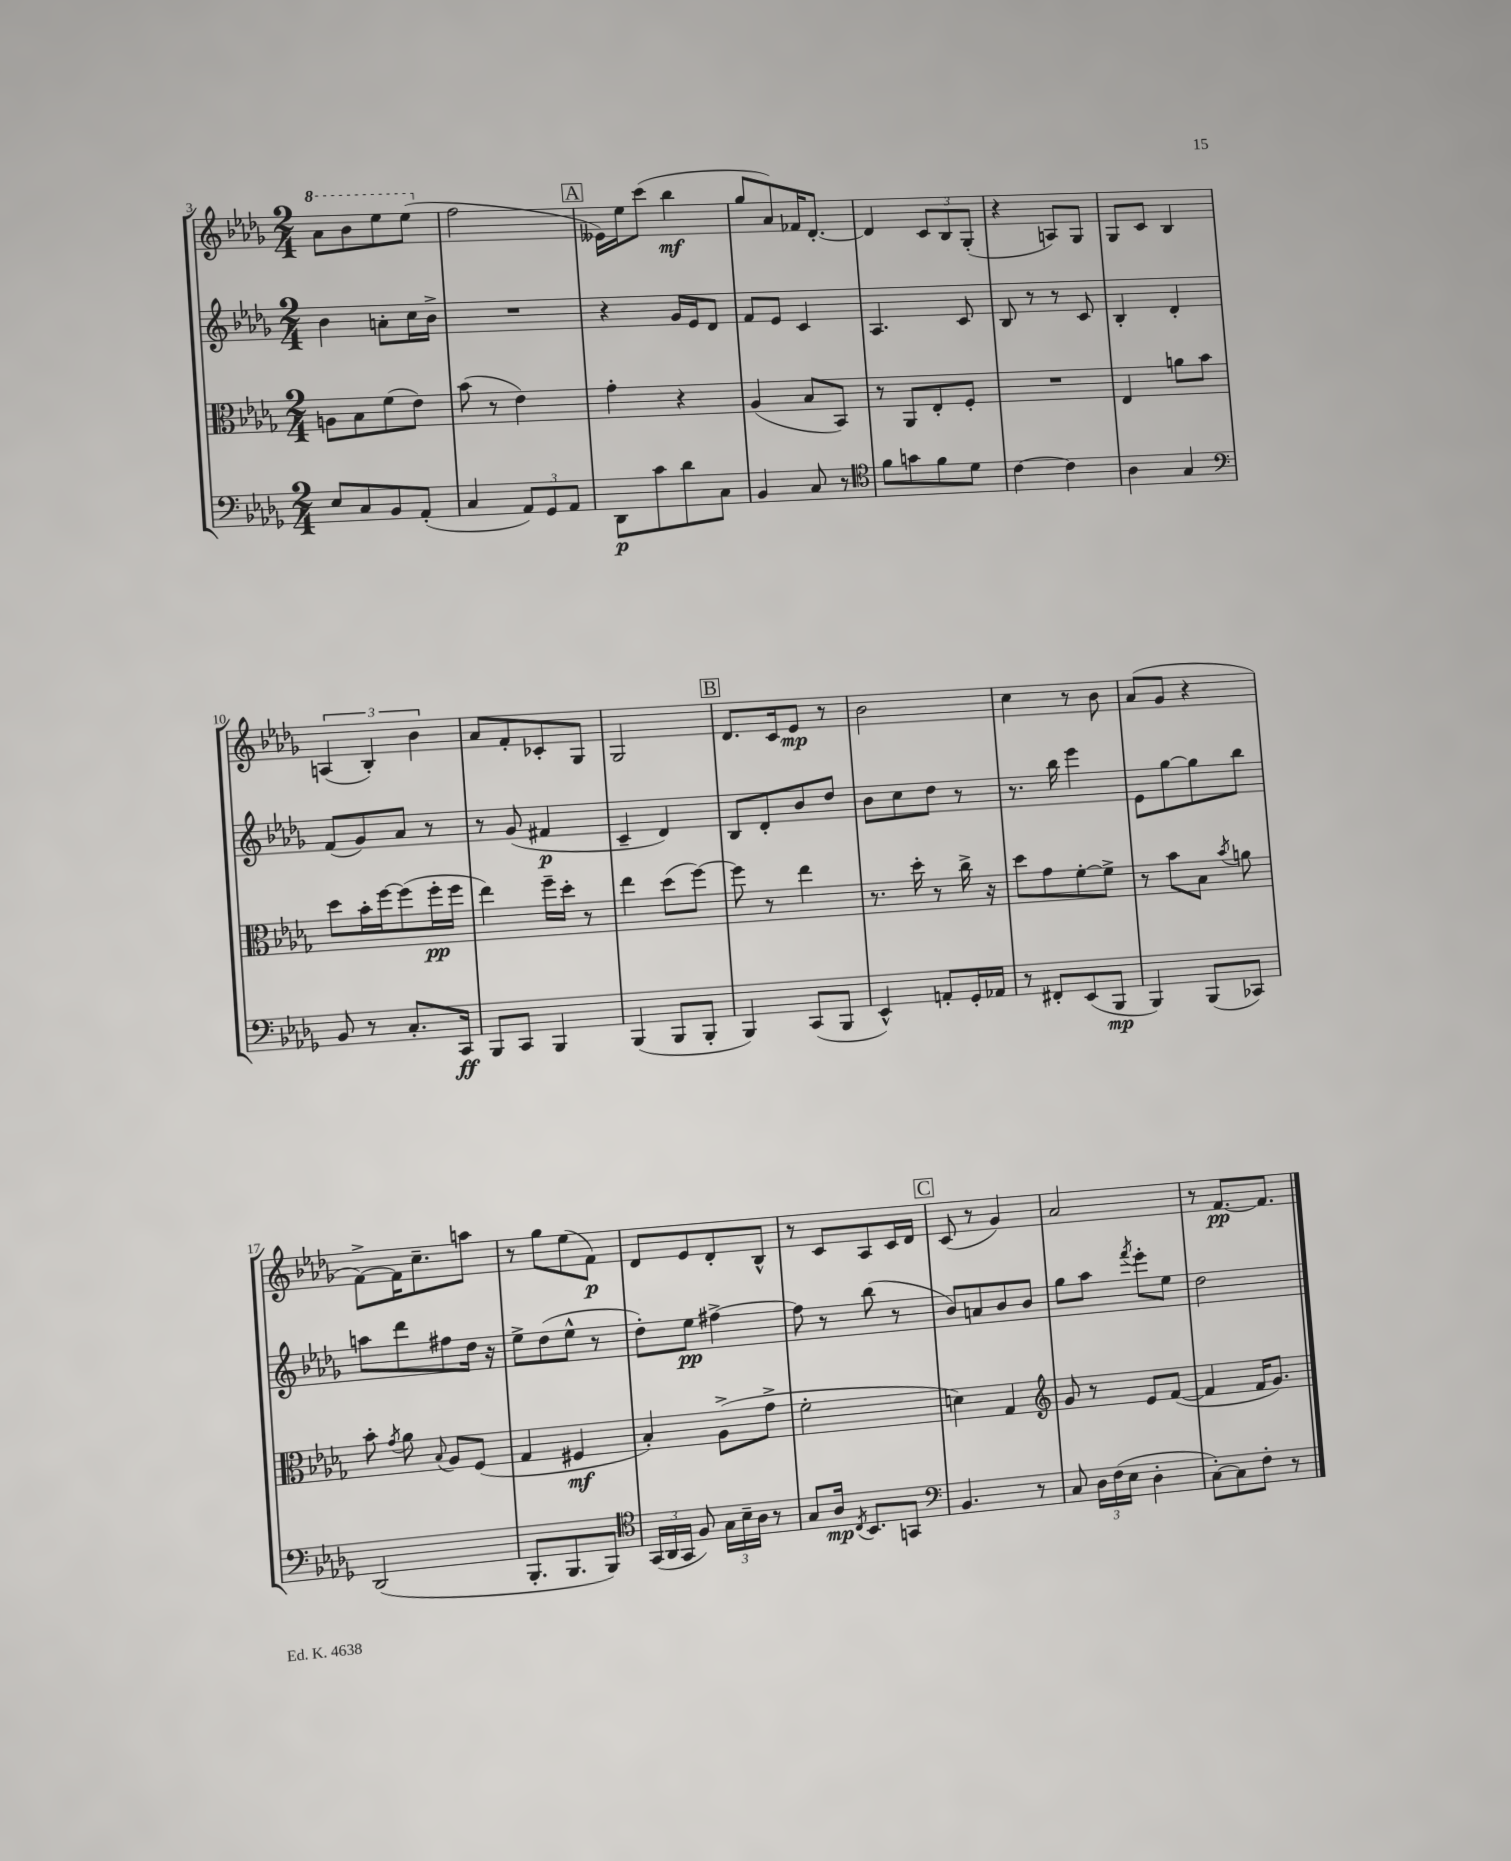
<<
\new StaffGroup <<
\new Staff = "s0" {
    \clef treble \key des \major \numericTimeSignature \time 2/4
    \autoBeamOff \ottava #1 aes''8[ bes''8 ees'''8 ees'''8]( \ottava #0 |
    f''2 |
    \mark \markup { \box "A" } eeses'16[) ees''16 c'''8]( bes''4\mf |
    ges''8[ aes'8) fes'16 des'8.]~-. |
    des'4 \tuplet 3/2 { c'8[ bes8 ges8]-.( } |
    r4 a8[) ges8] |
    ges8[ c'8] bes4 |
    \tuplet 3/2 { a4( bes4-.) bes'4 } |
    aes'8[ f'8-. ces'8-. ges8] |
    ges2 |
    \mark \markup { \box "B" } des'8.[ c'16 ees'8]\mp r8 |
    bes'2 |
    c''4 r8 bes'8 |
    aes'8[( ges'8] r4 |
    f'8[~->) f'16 c''8.-- a''8] |
    r8 ges''8[ ees''8( f'8]\p) |
    des'8[ ees'8 des'8-. bes8]-^ |
    r8 c'8[ aes8 c'16 des'16] |
    \mark \markup { \box "C" } c'8( r8 ges'4) |
    aes'2 |
    r8 f'8.[~\pp f'8.] \bar "|." |
}
\new Staff = "s1" {
    \clef treble \key des \major \numericTimeSignature \time 2/4
    \autoBeamOff bes'4 a'8[-. c''16 bes'16]-> |
    R2 |
    \mark \markup { \box "A" } r4 ges'16[ ees'16 des'8] |
    f'8[ ees'8] c'4 |
    aes4. c'8 |
    bes8 r8 r8 c'8 |
    bes4-. des'4-. |
    f'8[( ges'8) aes'8] r8 |
    r8 ges'8( fis'4\p |
    c'4-- des'4) |
    \mark \markup { \box "B" } bes8[ des'8-. bes'8 des''8] |
    bes'8[ c''8 des''8] r8 |
    r8. bes''16 ees'''4 |
    ees'8[ ges''8~ ges''8 bes''8] |
    a''8[ des'''8 fis''8 des''16] r16 |
    ees''8[-> des''8( ees''8]-^ r8 |
    des''8[-.) ees''8]\pp fis''4~-> |
    fis''8 r8 bes''8( r8 |
    \mark \markup { \box "C" } bes'8[) a'8 bes'8 bes'8] |
    ges''8[ aes''8] \acciaccatura { f'''8 } ees'''8[-. ees''8] |
    des''2 \bar "|." |
}
\new Staff = "s2" {
    \clef alto \key des \major \numericTimeSignature \time 2/4
    \autoBeamOff a8[ bes8 f'8( ees'8]) |
    bes'8( r8 ees'4) |
    \mark \markup { \box "A" } ges'4-. r4 |
    aes4( bes8[ bes,8]) |
    r8 aes,8[ ees8-. f8]-. |
    R2 |
    ees4 a'8[ bes'8] |
    des''8[ bes'16-. f''16~ f''8( f''16-.\pp f''16] |
    ees''4) f''16[-- des''16]-. r8 |
    ees''4 des''8[( f''8]~) |
    \mark \markup { \box "B" } f''8 r8 ees''4 |
    r8. des''16-. r8 c''16-> r16 |
    des''8[ ges'8 f'8~-. f'8]-> |
    r8 bes'8[ bes8] \acciaccatura { bes'8 } a'8 |
    bes'8-. \acciaccatura { ges'8 } aes'8 \appoggiatura { bes8 } aes8[ f8]( |
    ges4 fis4\mf |
    bes4-.) aes8[->( ges'8]-> |
    f'2-. |
    \mark \markup { \box "C" } d'4) ges4 |
    \clef treble ges'8 r8 ees'8[ f'8]~( |
    f'4 f'16[ ges'8.]) \bar "|." |
}
\new Staff = "s3" {
    \clef bass \key des \major \numericTimeSignature \time 2/4
    \autoBeamOff ees8[ c8 bes,8 aes,8]-.( |
    c4 \tuplet 3/2 { aes,8[) ges,8 aes,8] } |
    \mark \markup { \box "A" } des,8[\p c'8 des'8 c8] |
    bes,4 c8 r8 |
    \clef tenor f'8[ g'8 f'8 des'8] |
    c'4~ c'4 |
    aes4 ges4 |
    \clef bass bes,8 r8 c8.[-. c,16]\ff |
    bes,,8[ c,8] bes,,4 |
    bes,,4( bes,,8[ bes,,8]-. |
    \mark \markup { \box "B" } bes,,4) c,8[( bes,,8] |
    ees,4-^) a,8[-. ges,16-. aes,16] |
    r8 fis,8[-. ees,8( bes,,8]\mp |
    bes,,4) bes,,8[( ces,8]) |
    des,2( |
    bes,,8.[-. bes,,8. bes,,8]) |
    \clef tenor \tuplet 3/2 { ges,16[( aes,16 ges,16] } f8) \tuplet 3/2 { ges16[ bes16-- aes16] } r8 |
    ges8[ aes16]\mp \acciaccatura { c8 } bes,8.[ g,8] |
    \mark \markup { \box "C" } \clef bass bes,4. r8 |
    c8 \tuplet 3/2 { des16[ f16( ees16] } des4-. |
    c8[~-.) c8 f8]-. r8 \bar "|." |
}
>>
>>
\layout { \context { \Score currentBarNumber = #3 } }
